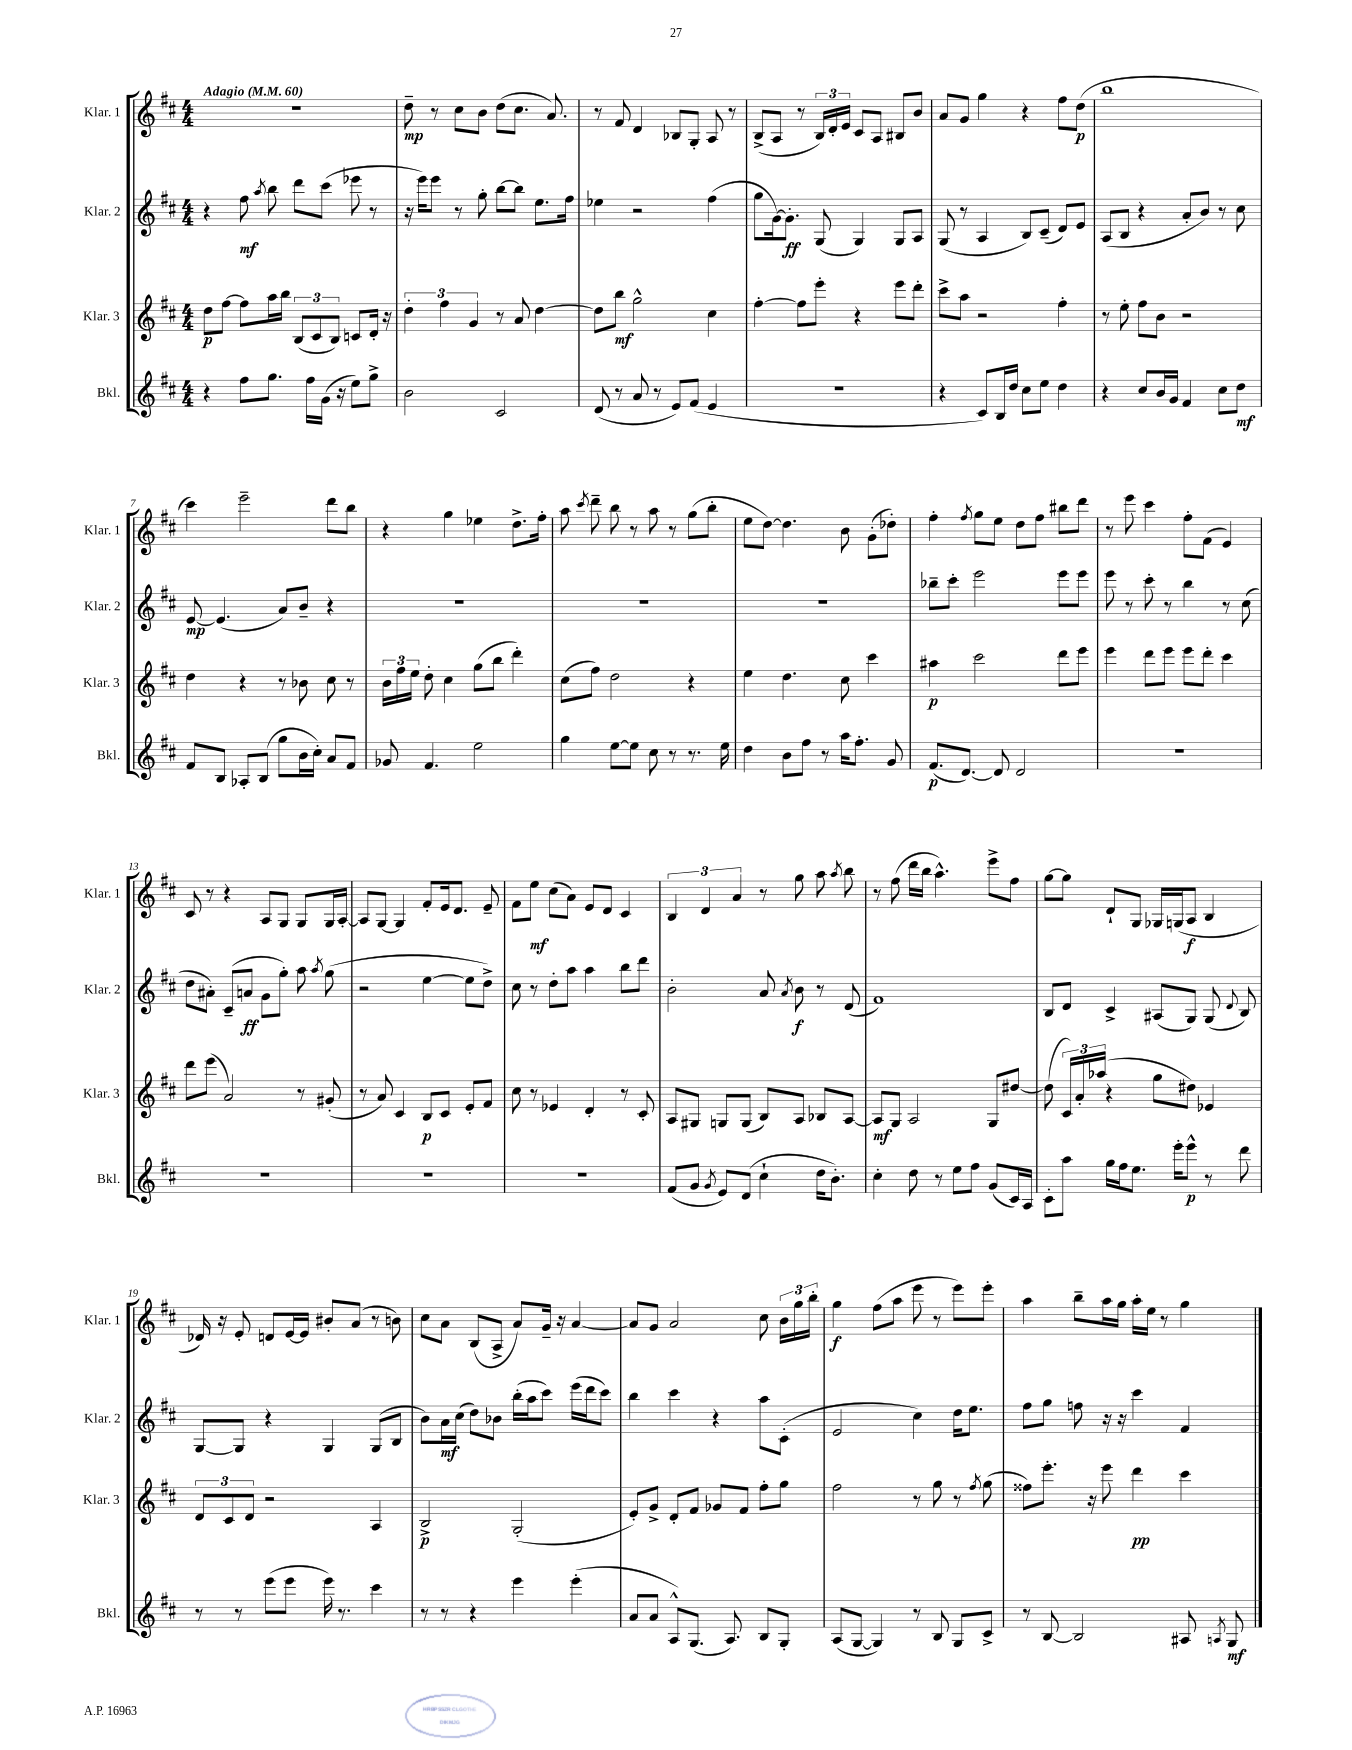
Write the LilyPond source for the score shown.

<<
\new StaffGroup <<
\new Staff = "s0" \with { instrumentName = "Klar. 1" shortInstrumentName = "Klar. 1" } {
    \clef treble \key d \major \numericTimeSignature \time 4/4 \tempo "Adagio" 4 = 60
    \autoBeamOff R1 |
    d''8--\mp r8 cis''8[ b'8] d''8[( cis''8.] a'8.) |
    r8 fis'8 d'4 bes8[ g8]-. a8 r8 |
    b8[->( a8] r8 \tuplet 3/2 { b16[) d'16-. e'16] } cis'8[ a8] bis8[ b'8] |
    a'8[ g'8] g''4 r4 fis''8[ d''8]\p( |
    b''1 |
    cis'''4) e'''2-- d'''8[ b''8] |
    r4 g''4 ees''4 d''8.[-> fis''16]-. |
    a''8 \acciaccatura { cis'''8 } d'''8-- b''8 r8 a''8 r8 g''8[( b''8]-. |
    e''8[ d''8]~) d''4. b'8 g'8[-.( des''8]-.) |
    fis''4-. \acciaccatura { fis''8 } g''8[ e''8] d''8[ fis''8] bis''8[ d'''8] |
    r8 e'''8 cis'''4 fis''8[-. fis'8]( e'4) |
    cis'8 r8 r4 a8[ g8] g8[ g16 a16]~-. |
    a8[ g8]~ g4 fis'8[-. e'16 d'8.] e'8-- |
    fis'8[ e''8]\mf cis''8[( a'8]) e'8[ d'8] cis'4 |
    \tuplet 3/2 { b4 d'4 a'4 } r8 g''8 a''8 \acciaccatura { a''8 } b''8 |
    r8 fis''8( d'''16[ b''16] a''4.-^) e'''8[-> fis''8] |
    g''8[~ g''8] d'8[-! g8] ges16[ g16( a8]\f b4 |
    des'16) r16 e'8-. d'8[ e'16~ e'16] bis'8[-. a'8]( r8 b'8) |
    cis''8[ a'8] b8[( a8]-> a'8[) g'16]-- r16 a'4~ |
    a'8[ g'8] a'2 cis''8 \tuplet 3/2 { b'16[ g''16 b''16]-. } |
    g''4\f fis''8[( a''8] e'''8 r8 e'''8[) e'''8]-. |
    a''4 b''8[-- a''16 g''16] a''16[-. e''16] r8 g''4 \bar "|." |
}
\new Staff = "s1" \with { instrumentName = "Klar. 2" shortInstrumentName = "Klar. 2" } {
    \clef treble \key d \major \numericTimeSignature \time 4/4
    \autoBeamOff r4 fis''8\mf \acciaccatura { a''8 } b''8 d'''8[ cis'''8]( ees'''8 r8 |
    r16 e'''16[) e'''8] r8 g''8-. b''8[~ b''8] e''8.[ fis''16] |
    ees''4 r2 fis''4( |
    g''8[ g'16~) g'8.]-.\ff g8( g4) g8[ a8] |
    g8( r8 a4 b8[) cis'8]--( d'8[) e'8] |
    a8[( b8] r4 a'8[-. b'8]) r8 cis''8 |
    e'8~\mp e'4.( a'8[) b'8]-- r4 |
    R1 |
    R1 |
    R1 |
    bes''8[-- cis'''8]-. e'''2 e'''8[ e'''8] |
    e'''8 r8 cis'''8-. r8 b''4 r8 cis''8( |
    d''8[ ais'8]-.) cis'8[--( a'8]\ff g'8[ g''8]-.) a''8 \acciaccatura { a''8 } g''8( |
    r2 e''4~ e''8[ d''8]->) |
    cis''8 r8 d''8[-. a''8] a''4 b''8[ d'''8] |
    b'2-. a'8 \acciaccatura { a'8 } b'8\f r8 d'8( |
    fis'1) |
    b8[ d'8] cis'4-> ais8[( g8]) g8( \appoggiatura { d'8 } b8) |
    g8[~ g8] r4 g4 g8[( b8] |
    b'8[) a'16\mf cis''16]( d''8[) bes'8] b''16[-.( a''16 cis'''8]) e'''16[( d'''16 cis'''8]) |
    b''4 cis'''4 r4 a''8[ cis'8]-.( |
    e'2 cis''4) d''16[ e''8.] |
    fis''8[ g''8] f''8 r16 r16 cis'''4 fis'4 \bar "|." |
}
\new Staff = "s2" \with { instrumentName = "Klar. 3" shortInstrumentName = "Klar. 3" } {
    \clef treble \key d \major \numericTimeSignature \time 4/4
    \autoBeamOff d''8[\p fis''8]~ fis''8[ a''16 b''16] \tuplet 3/2 { b8[( cis'8 b8]) } c'8[ d'16]-. r16 |
    \tuplet 3/2 { d''4-. fis''4 g'4 } r8 a'8 d''4~ |
    d''8[ b''8]\mf g''2-^ cis''4 |
    fis''4~-. fis''8[ e'''8]-. r4 e'''8[ d'''8]-. |
    cis'''8[-> a''8] r2 fis''4-. |
    r8 e''8-. fis''8[ b'8] r2 |
    d''4 r4 r8 bes'8 cis''8 r8 |
    \tuplet 3/2 { b'16[ fis''16 e''16] } d''8-. cis''4 g''8[( b''8] d'''4-.) |
    cis''8[( fis''8]) d''2 r4 |
    e''4 d''4. cis''8 cis'''4 |
    ais''4\p cis'''2 d'''8[ e'''8] |
    e'''4 d'''8[ e'''8] e'''8[ d'''8]-. cis'''4 |
    d'''8[ e'''8]( a'2) r8 gis'8-.( |
    r8 a'8) cis'4 b8[\p cis'8] e'8[-. fis'8] |
    cis''8 r8 ees'4 d'4-. r8 cis'8-. |
    a8[ gis8] g8[ g8]( b8[) a8] bes8[ a8]~ |
    a8[\mf g8] a2 g8[ dis''8]~ |
    dis''8( \tuplet 3/2 { cis'16[) a'16-. aes''16]( } r4 g''8[ dis''8]) ees'4 |
    \tuplet 3/2 { d'8[ cis'8 d'8] } r2 a4 |
    b2->\p g2-.( |
    e'8[-.) g'8]-> d'8[-. fis'8] ges'8[ fis'8] fis''8[-. g''8] |
    fis''2 r8 g''8 r8 \acciaccatura { fis''8 } g''8( |
    fisis''8[) e'''8.]-. r16 e'''8 d'''4\pp cis'''4 \bar "|." |
}
\new Staff = "s3" \with { instrumentName = "Bkl." shortInstrumentName = "Bkl." } {
    \clef treble \key d \major \numericTimeSignature \time 4/4
    \autoBeamOff r4 fis''8[ g''8.] fis''16[ g'16]( r16 e''8[) g''8]-> |
    b'2 cis'2 |
    d'8( r8 a'8 r8 e'8[) fis'8]( e'4 |
    R1 |
    r4 cis'8[) b16 d''16] cis''8[ e''8] d''4 |
    r4 cis''8[ b'16 g'16] fis'4 cis''8[ d''8]\mf |
    fis'8[ b8] aes8[-. b8]( g''8[ b'16 cis''16]-.) a'8[ fis'8] |
    ges'8 fis'4. e''2 |
    g''4 e''8[~ e''8] cis''8 r8 r8. e''16 |
    d''4 b'8[ fis''8] r8 a''16[ fis''8.]-. g'8 |
    fis'8.[\p( d'8.]~) d'8 d'2 |
    R1 |
    R1 |
    R1 |
    R1 |
    fis'8[( g'8] \acciaccatura { g'8 } e'8[) d'8]( cis''4-! d''16[ b'8.]-.) |
    cis''4-. d''8 r8 e''8[ fis''8] g'8[( cis'16) a16] |
    cis'8[-. a''8] g''16[ fis''16 e''8.] e'''16[-. e'''8]-^\p r8 d'''8 |
    r8 r8 e'''8[( e'''8] e'''16) r8. cis'''4 |
    r8 r8 r4 e'''4 e'''4-.( |
    a'8[ a'8] a8[-^) g8.]( a8.) b8[ g8]-. |
    a8[( g8]~ g4) r8 b8 g8[ cis'8]-> |
    r8 b8~ b2 ais8 \acciaccatura { a8 } g8\mf \bar "|." |
}
>>
>>
